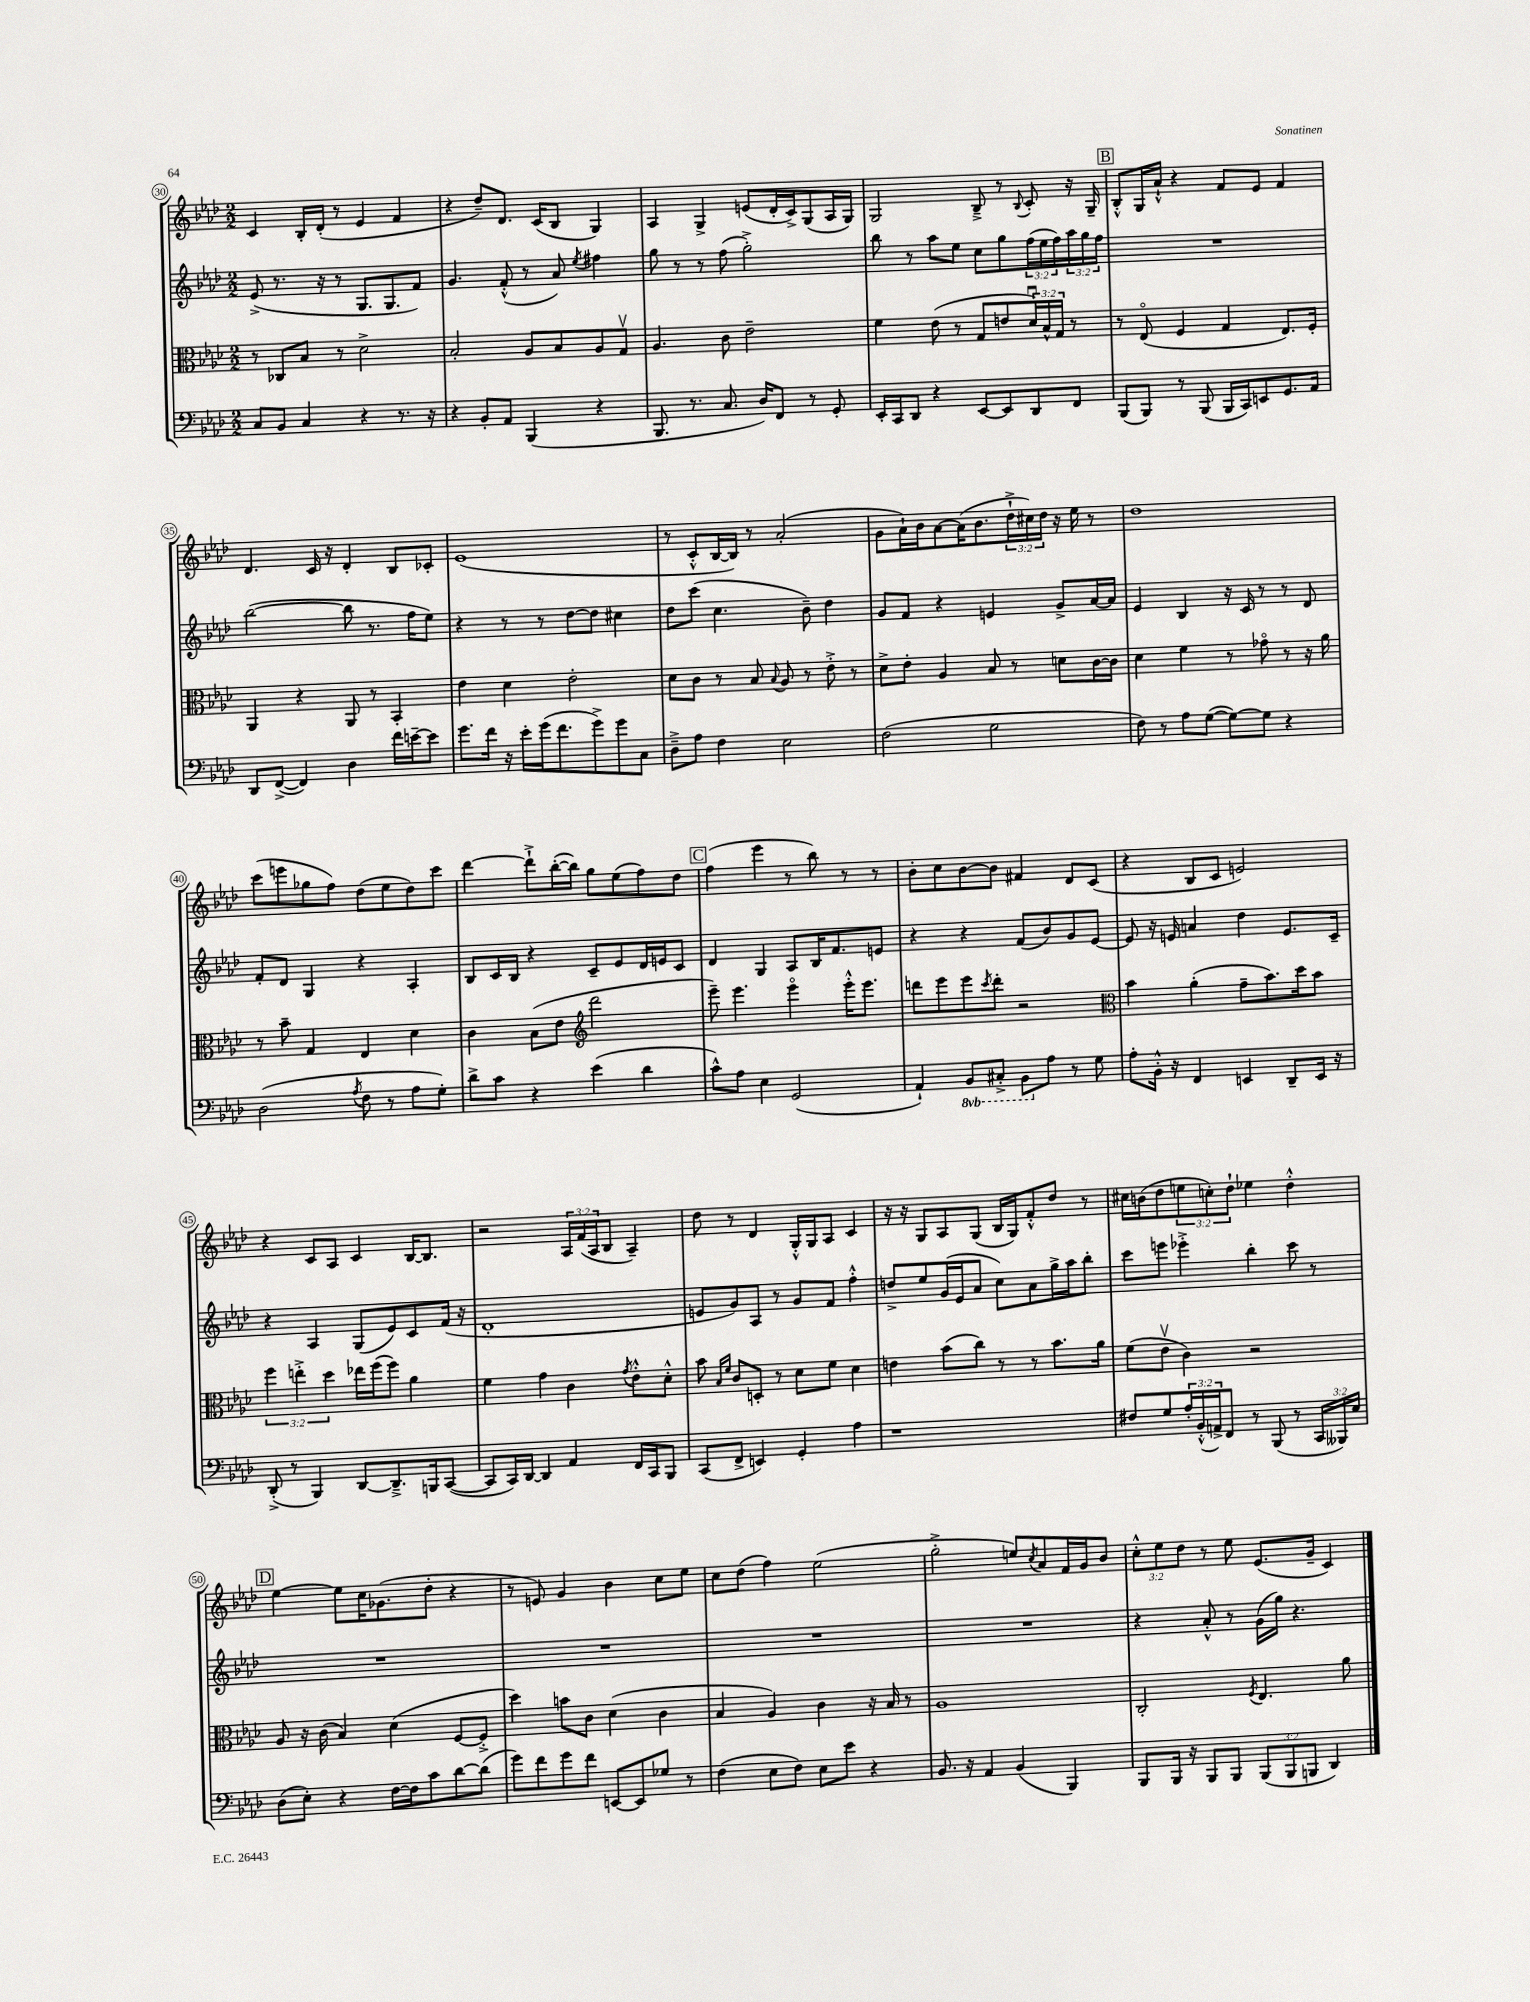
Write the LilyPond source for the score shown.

<<
\new StaffGroup <<
\new Staff = "s0" {
    \clef treble \key aes \major \numericTimeSignature \time 2/2 \override Staff.TupletNumber.text = #tuplet-number::calc-fraction-text
    c'4 bes16-. des'16-.( r8 ees'4 f'4 |
    r4 des''8--) des'8. c'16( bes8 g4) |
    aes4 g4-> e'8( des'16-. c'16->) g8( aes16 g16) |
    g2 bes8---> r8 \appoggiatura { bes8 } c'8-. r16 g16-- |
    \mark \markup { \box "B" } bes8-.-^ g16 aes'16-!-^ r4 f'8 ees'8 f'4 |
    des'4. c'16 r16 des'4-. bes8 ces'8-. |
    ees'1( |
    r8 c'8-.-^ bes16~ bes16) r8 aes'2-.( |
    g'8 aes'16-!) bes'16 aes'8~ aes'16( bes'8. \tuplet 3/2 { des''16-!-> cis''16) des''16 } r16 ees''16 r8 |
    des''1 |
    c'''8( e'''8 ges''8 f''8) des''8( ees''8 des''8) c'''8 |
    des'''4~ des'''8-!-> bes''16~-.( bes''16) g''8 ees''8( f''8) des''8 |
    \mark \markup { \box "C" } f''4( ees'''4 r8 bes''8) r8 r8 |
    bes'8-. c''8 bes'8~ bes'8 fis'4 des'8 c'8( |
    r4 bes8 c'8 e'2) |
    r4 c'8 aes8 c'4 bes16~ bes8. |
    r2 \tuplet 3/2 { aes16 f'16( aes16 } bes8 aes4--) |
    des''8 r8 des'4 g16-.-^ g16 aes8 c'4 |
    r16 r16 g8 aes8 g8( bes16 g16) f'8-.-^ des''8 r8 |
    cis''16 b'16( des''8 \tuplet 3/2 { e''8 c''8-.) des''8-! } ees''4 des''4-.-^ |
    \mark \markup { \box "D" } ees''4~ ees''8 c''16 ges'8.( des''8-. r4 |
    r8 e'8) g'4 bes'4 c''8 ees''8 |
    c''8 des''8( f''4) ees''2( |
    g''2-.-> e''8) \acciaccatura { c''8 } aes'8 f'16 g'16 bes'8 |
    \tuplet 3/2 { c''8-.-^ ees''8 des''8 } r8 ees''8 ees'8.( g'16-- c'4) \bar "|." |
}
\new Staff = "s1" {
    \clef treble \key aes \major \numericTimeSignature \time 2/2 \override Staff.TupletNumber.text = #tuplet-number::calc-fraction-text
    ees'8->( r8. r16 r8 g8. g8. f'8) |
    g'4. f'8-.-^( r8 aes'8) \acciaccatura { ees''8 } fis''4 |
    g''8 r8 r8 f''8( g''2-.->) |
    bes''8 r8 aes''8 ees''8 c''8 g''8 \tuplet 3/2 { f''16( ees''16 f''16) } \tuplet 3/2 { aes''16 g''16 f''16 } |
    \mark \markup { \box "B" } R1 |
    bes''2~( bes''8 r8. f''16 ees''8) |
    r4 r8 r8 des''8~ des''8 cis''4 |
    des''8 c'''8( c''4. bes'8--) des''4 |
    g'8 f'8 r4 e'4 g'8-> aes'16~ aes'16 |
    ees'4 bes4 r16 c'16 r8 r8 des'8 |
    f'8-. des'8 g4 r4 aes4-. |
    bes8 c'16 bes16 r4 c'8-- ees'8 des'16 e'16 c'8 |
    \mark \markup { \box "C" } des'4 g4 aes8 bes16 f'8. e'8 |
    r4 r4 f'8( bes'8) g'8 ees'8~ |
    ees'8 r16 e'16 a'4 des''4 e'8. c'16-- |
    r4 aes4 g8( ees'8) c'8 f'16( r16 |
    des'1-. |
    e'8 g'8) aes8 r8 g'8 f'8 f''4-.-^ |
    d''8-> ees''8 g'16( ees'16 aes'8 c''8) aes'8 g''16-> aes''16 bes''8-. |
    c'''8 e'''8 ees'''4-.-> bes''4-. c'''8 r8 |
    \mark \markup { \box "D" } R1 |
    R1 |
    R1 |
    R1 |
    r4 aes'8-.-^ r8 g'16( g''16) r4. \bar "|." |
}
\new Staff = "s2" {
    \clef alto \key aes \major \numericTimeSignature \time 2/2 \override Staff.TupletNumber.text = #tuplet-number::calc-fraction-text
    r8 ces8 bes8 r8 des'2-> |
    bes2-. aes8 bes8 aes8 g8\upbow |
    aes4. c'8 ees'2-- |
    f'4 ees'8( r8 g8 e'8 \tuplet 3/2 { des'16\downbow) bes16-^ g16 } r8 |
    \mark \markup { \box "B" } r8 ees8\flageolet( f4 g4 ees8.) f16-. |
    aes,4 r4 aes,8 r8 bes,4-. |
    ees'4 des'4 ees'2-. |
    des'8 c'8 r8 bes8 \appoggiatura { bes8 } aes8 r8 ees'8-.-> r8 |
    des'8-> ees'8-. aes4 bes8 r8 d'8 c'16~ c'16 |
    des'4 f'4 r8 ges'8\flageolet r8 r16 aes'16 |
    r8 bes'8-- g4 ees4 des'4 |
    c'4 bes8( ees'8 \clef treble des'''2 |
    \mark \markup { \box "C" } ees'''8--) ees'''4. ees'''4\flageolet ees'''16-.-^ ees'''8. |
    d'''8 ees'''8 ees'''8 \acciaccatura { c'''8 } d'''8-. r2 |
    \clef alto bes'4 aes'4-.( g'8-- bes'8.) des''16 bes'8 |
    \tuplet 3/2 { f''4 e''4-.-> des''4 } ees''16 f''16( f''8) aes'4 |
    f'4 g'4 c'4 \acciaccatura { g'8 } ees'8-.-^ des'8-.-^ |
    bes'8 \grace { bes16 f'16 } c'8 d8-. r8 des'8 f'8 des'4 |
    e'4 bes'8( c''8) r8 r8 bes'8. aes'16 |
    f'8( ees'8\upbow c'4) r2 |
    \mark \markup { \box "D" } aes8 r16 c'16( bes4) des'4( f8~ f8-.-> |
    des''4) b'8 c'8 des'4( c'4 |
    bes4 aes4) c'4 r16 bes16 r8 |
    aes1 |
    c2-. \acciaccatura { f8 } ees4. aes'8 \bar "|." |
}
\new Staff = "s3" {
    \clef bass \key aes \major \numericTimeSignature \time 2/2 \override Staff.TupletNumber.text = #tuplet-number::calc-fraction-text \set Staff.ottavationMarkups = #ottavation-simple-ordinals
    c8 bes,8 c4 r4 r8. r16 |
    r4 bes,8-. aes,8 bes,,4( r4 |
    bes,,8. r8. c8. des16) f,8 r8 g,8-. |
    ees,16-. c,16 des,8 r4 ees,8~ ees,8 des,8 f,8 |
    \mark \markup { \box "B" } bes,,8( bes,,8) r8 bes,,8( bes,,16 c,16) e,8 g,8. aes,16 |
    des,8 f,8~->( f,4) des4 f'16 e'16~-- e'8 |
    g'8. f'16 r16 ees'16-. g'16( f'8. g'8->) g'8 c8 |
    des8---> aes8 f4 ees2 |
    f2( g2 |
    f8) r8 aes8 g8~( g8~) g8 r4 |
    des2( \acciaccatura { aes8 } f8 r8 aes8 g8-.) |
    des'8-> c'8 r4 ees'4( des'4 |
    \mark \markup { \box "C" } c'8-^) aes8 ees4 g,2( |
    aes,4-!) \ottava #-1 bes,,8 cis,8-.-> bes,,8 \ottava #0 aes8 r8 g8 |
    aes8-. bes,16-.-^ r16 f,4 e,4 des,8-- e,16 r16 |
    des,8-.->( r8 bes,,4) des,8~ des,8.---> b,,16 c,8~( |
    c,8 c,16) des,16~ des,4 aes,4 f,16 c,16 bes,,8 |
    c,8( f,8-> e,4) g,4-. aes4 |
    r1 |
    fis8 g8 \tuplet 3/2 { aes16-. bes,16-.-^( a,16->) } f,8 r8 bes,,8( r8 \tuplet 3/2 { c,16 beses,,16) ees16 } |
    \mark \markup { \box "D" } des8( ees8-.) r4 f16~ f16 c'8 des'8~ des'8( |
    g'8) f'8 g'8 f'8 e,8~ e,8 ges8 r8 |
    f4( ees8 f8) ees8 ees'8 r4 |
    bes,8. r16 aes,4 bes,4( bes,,4) |
    bes,,8 bes,,16 r16 bes,,8 bes,,8 \tuplet 3/2 { bes,,8( bes,,8 b,,8 } des,4) \bar "|." |
}
>>
>>
\layout { \context { \Score currentBarNumber = #30 \override BarNumber.stencil = #(make-stencil-circler 0.1 0.3 ly:text-interface::print) } }
